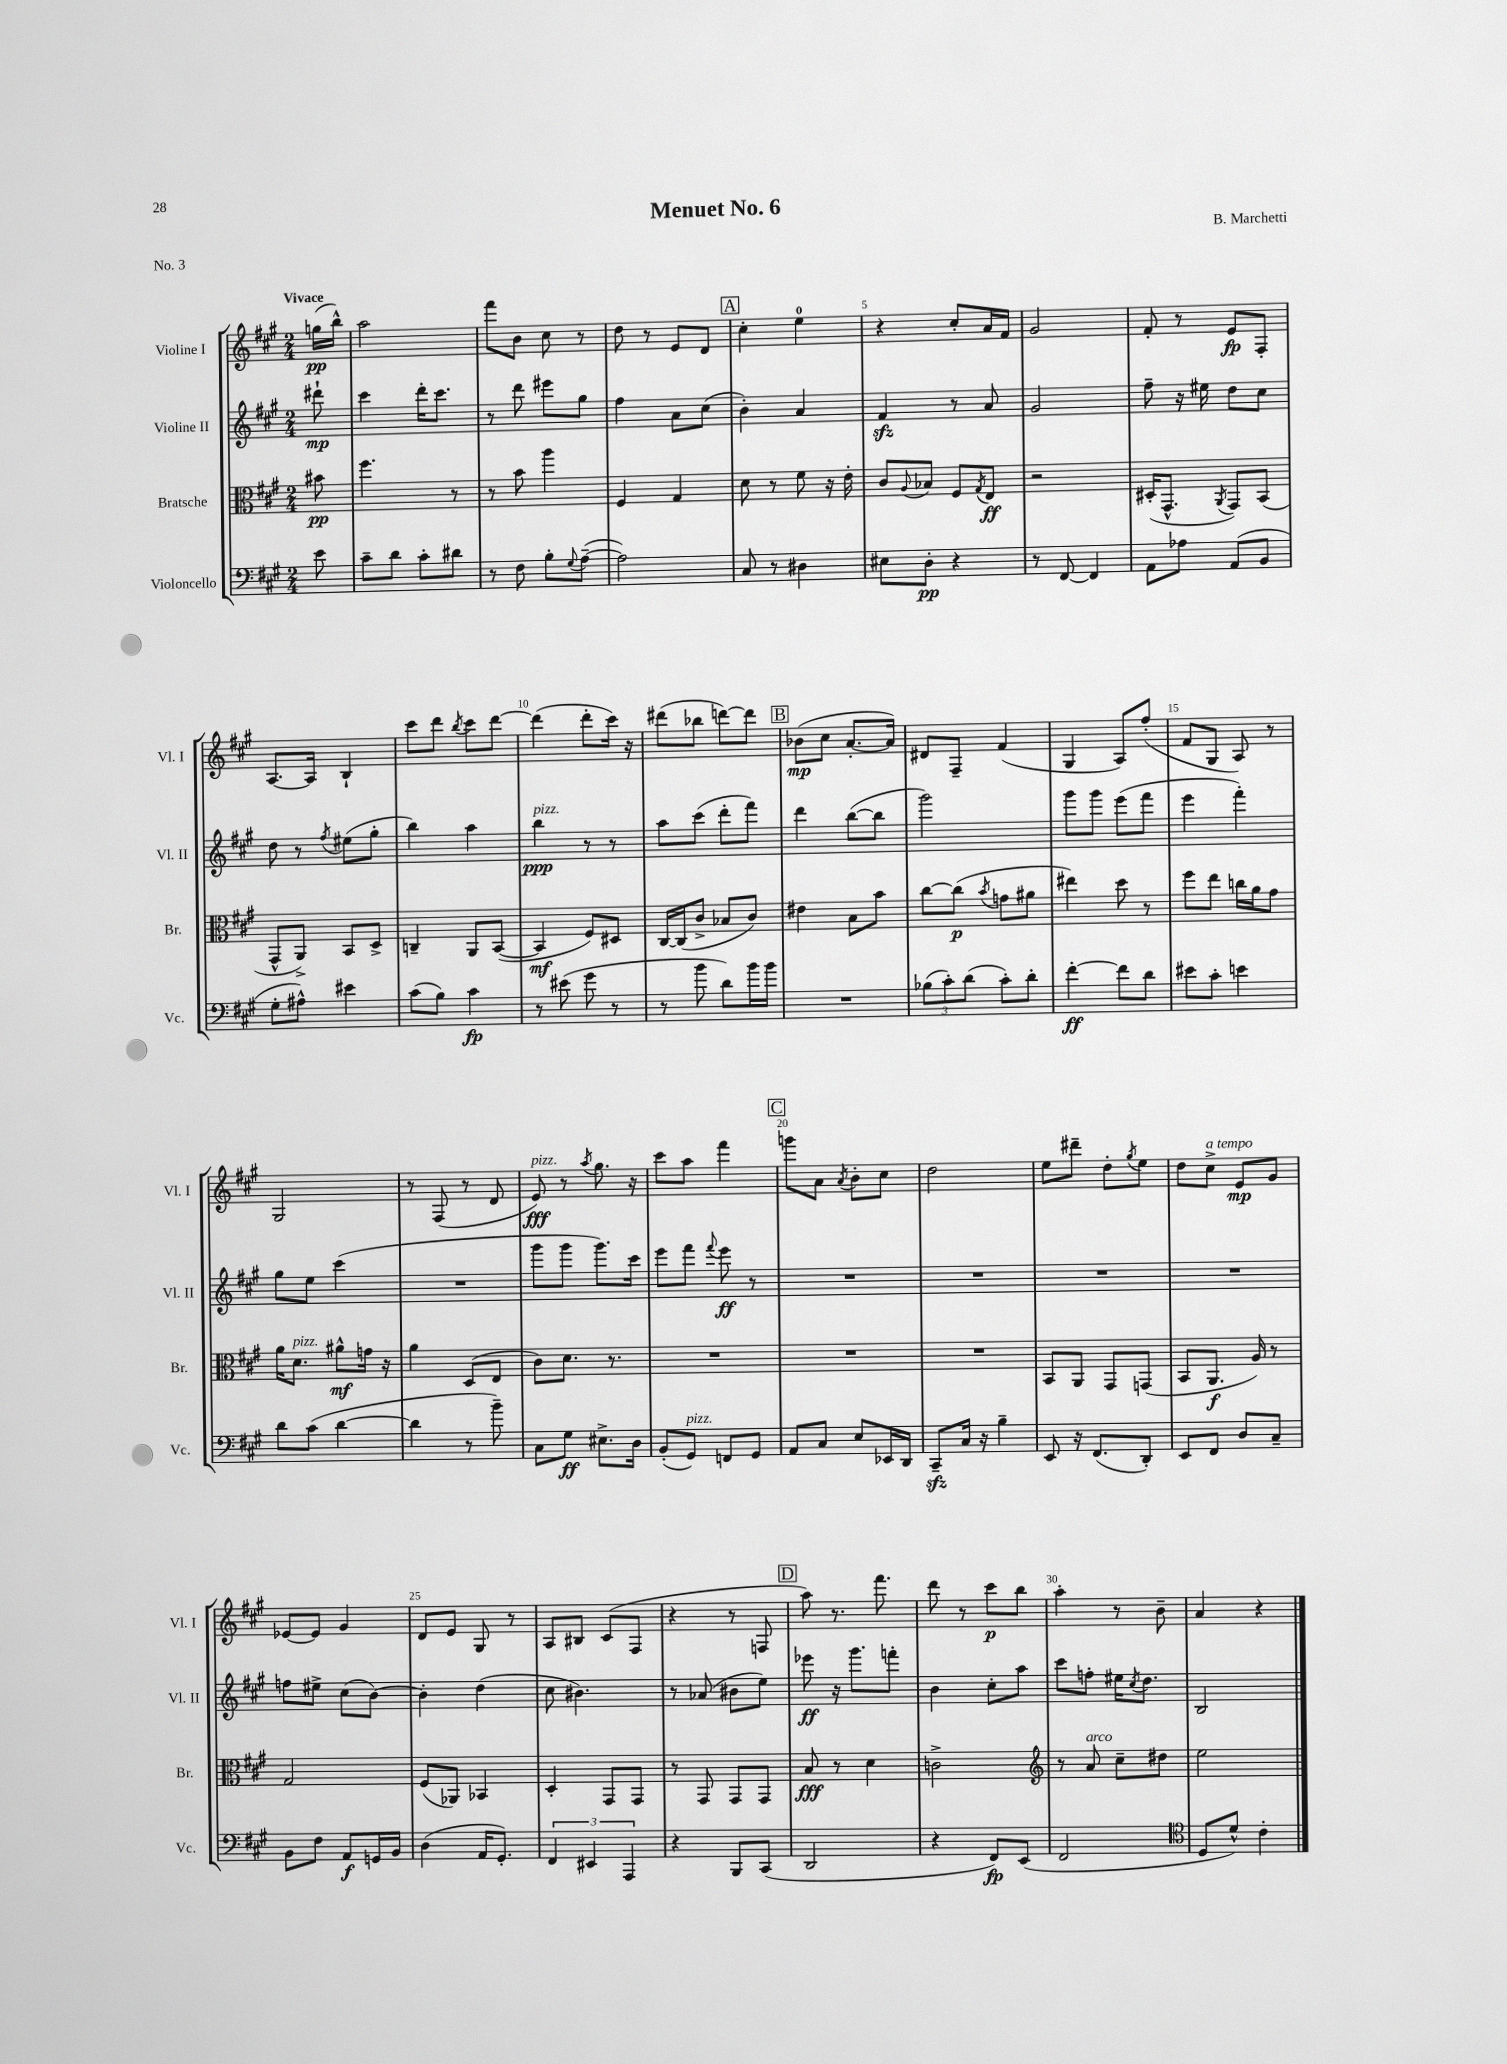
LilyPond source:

\header { title = "Menuet No. 6" composer = "B. Marchetti" piece = "No. 3" }
<<
\new StaffGroup <<
\new Staff = "s0" \with { instrumentName = "Violine I" shortInstrumentName = "Vl. I" } {
    \clef treble \key a \major \numericTimeSignature \time 2/4 \partial 8 \tempo "Vivace"
    g''16\pp( b''16-^) |
    a''2 |
    fis'''8 b'8 cis''8 r8 |
    d''8 r8 e'8 d'8 |
    \mark \markup { \box "A" } cis''4-. e''4-0 |
    r4 cis''8-. a'16 fis'16 |
    gis'2 |
    fis'8-. r8 e'8\fp fis8-. |
    a8.~ a16 b4-! |
    cis'''8 d'''8 \acciaccatura { b''8 } cis'''8 d'''8~ |
    d'''4( d'''8-. cis'''16) r16 |
    dis'''8( bes''8 d'''8~) d'''8 |
    \mark \markup { \box "B" } bes'8\mp( cis''8 a'8.~-. a'16) |
    dis'8 fis8-- fis'4( |
    gis4 a8) fis''8-.( |
    fis'8 gis8 a8) r8 |
    gis2 |
    r8 fis8( r8 d'8 |
    e'8\fff^\markup { \italic "pizz." }) r8 \acciaccatura { a''8 } gis''8. r16 |
    cis'''8 a''8 fis'''4 |
    \mark \markup { \box "C" } g'''8 a'8 \acciaccatura { a'8 } b'8-. cis''8 |
    d''2 |
    e''8 dis'''8-- d''8-. \acciaccatura { gis''8 } e''8 |
    d''8 cis''8->^\markup { \italic "a tempo" } e'8\mp gis'8 |
    ees'8~ ees'8 gis'4 |
    d'8 e'8 gis8 r8 |
    a8 bis8 cis'8( fis8 |
    r4 r8 f8 |
    \mark \markup { \box "D" } a''8) r8. fis'''8. |
    d'''8 r8 cis'''8\p b''8 |
    a''4-. r8 b'8-- |
    a'4 r4 \bar "|." |
}
\new Staff = "s1" \with { instrumentName = "Violine II" shortInstrumentName = "Vl. II" } {
    \clef treble \key a \major \numericTimeSignature \time 2/4 \partial 8
    dis'''8-!\mp |
    cis'''4 d'''16-. cis'''8. |
    r8 d'''8 eis'''8 gis''8 |
    fis''4 a'8 cis''8( |
    \mark \markup { \box "A" } b'4-.) a'4 |
    fis'4\sfz r8 a'8 |
    gis'2 |
    fis''8-- r16 eis''16 d''8 cis''8 |
    d''8 r8 \acciaccatura { fis''8 } eis''8( gis''8-. |
    b''4) a''4 |
    b''4\ppp^\markup { \italic "pizz." } r8 r8 |
    a''8 cis'''8( d'''8-. fis'''8) |
    \mark \markup { \box "B" } d'''4 b''8~( b''8 |
    gis'''2) |
    gis'''8 gis'''8 e'''8( fis'''8 |
    e'''4 fis'''4-.) |
    gis''8 e''8 cis'''4( |
    R2 |
    gis'''8 gis'''8 gis'''8.) cis'''16 |
    e'''8 fis'''8 \appoggiatura { fis'''8 } e'''8\ff r8 |
    \mark \markup { \box "C" } R2 |
    R2 |
    R2 |
    R2 |
    f''8 eis''8-> cis''8( b'8~) |
    b'4-. d''4( |
    cis''8 bis'4.) |
    r8 aes'8( bis'8 e''8) |
    \mark \markup { \box "D" } ees'''8\ff r16 gis'''8. f'''8-. |
    b'4 cis''8-. a''8 |
    cis'''8 f''8-. eis''16 \acciaccatura { cis''8 } d''8. |
    b2 \bar "|." |
}
\new Staff = "s2" \with { instrumentName = "Bratsche" shortInstrumentName = "Br." } {
    \clef alto \key a \major \numericTimeSignature \time 2/4 \partial 8
    bis'8\pp |
    fis''4. r8 |
    r8 b'8 a''4 |
    fis4 gis4 |
    \mark \markup { \box "A" } d'8 r8 fis'8 r16 e'16-. |
    cis'8 \appoggiatura { a8 } bes8 fis8 \acciaccatura { gis8 } e8\ff |
    r2 |
    dis16-.( gis,8.-^ \acciaccatura { a,8 } gis,8) b,8( |
    gis,8-^ a,8->) b,8 d8-> |
    c4-- a,8 b,8~( |
    b,4\mf fis8) dis8 |
    cis16~ cis16( cis'8-> bes8 cis'8) |
    \mark \markup { \box "B" } eis'4 b8 b'8 |
    cis''8~ cis''8\p( \acciaccatura { b'8 } g'8 ais'8 |
    eis''4) d''8 r8 |
    fis''8 e''8 c''16 a'16 gis'8 |
    a'16 d'8.^\markup { \italic "pizz." } ais'8-^\mf g'16 r16 |
    a'4 d8( e8 |
    cis'8) d'8. r8. |
    R2 |
    \mark \markup { \box "C" } R2 |
    R2 |
    b,8 a,8 gis,8 g,8( |
    b,8 a,8.\f a16) r8 |
    gis2 |
    fis8( aes,8) bes,4 |
    d4-. gis,8 gis,8 |
    r8 gis,8 gis,8 gis,8 |
    \mark \markup { \box "D" } b8\fff r8 d'4 |
    c'2-> |
    \clef treble r8 a'8^\markup { \italic "arco" } cis''8-- dis''8 |
    e''2 \bar "|." |
}
\new Staff = "s3" \with { instrumentName = "Violoncello" shortInstrumentName = "Vc." } {
    \clef bass \key a \major \numericTimeSignature \time 2/4 \partial 8
    e'8 |
    cis'8-- d'8 cis'8-. dis'8 |
    r8 fis8 b8-. \appoggiatura { gis8 } a8~--( |
    a2) |
    \mark \markup { \box "A" } cis8 r8 dis4 |
    eis8 d8-.\pp r4 |
    r8 fis,8~ fis,4 |
    a,8 aes8 a,8( b,8 |
    gis8-. ais8-^) eis'4 |
    cis'8( b8) cis'4\fp |
    r8 eis'8( gis'8 r8 |
    r8 b'8 d'8) b'16 b'16 |
    \mark \markup { \box "B" } R2 |
    \tuplet 3/2 { bes8( cis'8-.) d'8( } cis'8-.) d'8-. |
    fis'4~-.\ff fis'8 d'8 |
    eis'8 cis'8-. e'4 |
    d'8 cis'8( d'4~ |
    d'4 r8 b'8--) |
    cis8 gis8\ff eis8.-> d16 |
    b,8-.( gis,8^\markup { \italic "pizz." }) f,8 gis,8 |
    \mark \markup { \box "C" } a,8 cis8 e8 ees,16 d,16 |
    cis,8--\sfz cis16 r16 b4-- |
    e,8 r16 fis,8.( d,8-.) |
    e,8 fis,8 d8 cis8-- |
    b,8 fis8 a,8\f g,16 b,16 |
    d4( a,16 gis,8.-.) |
    \tuplet 3/2 { fis,4 eis,4 a,,4 } |
    r4 b,,8 cis,8( |
    \mark \markup { \box "D" } d,2 |
    r4 fis,8\fp) e,8( |
    fis,2 |
    \clef tenor d8 d'8-^) cis'4-. \bar "|." |
}
>>
>>
\layout { \context { \Score \override BarNumber.break-visibility = ##(#f #t #t) barNumberVisibility = #(every-nth-bar-number-visible 5) } }
